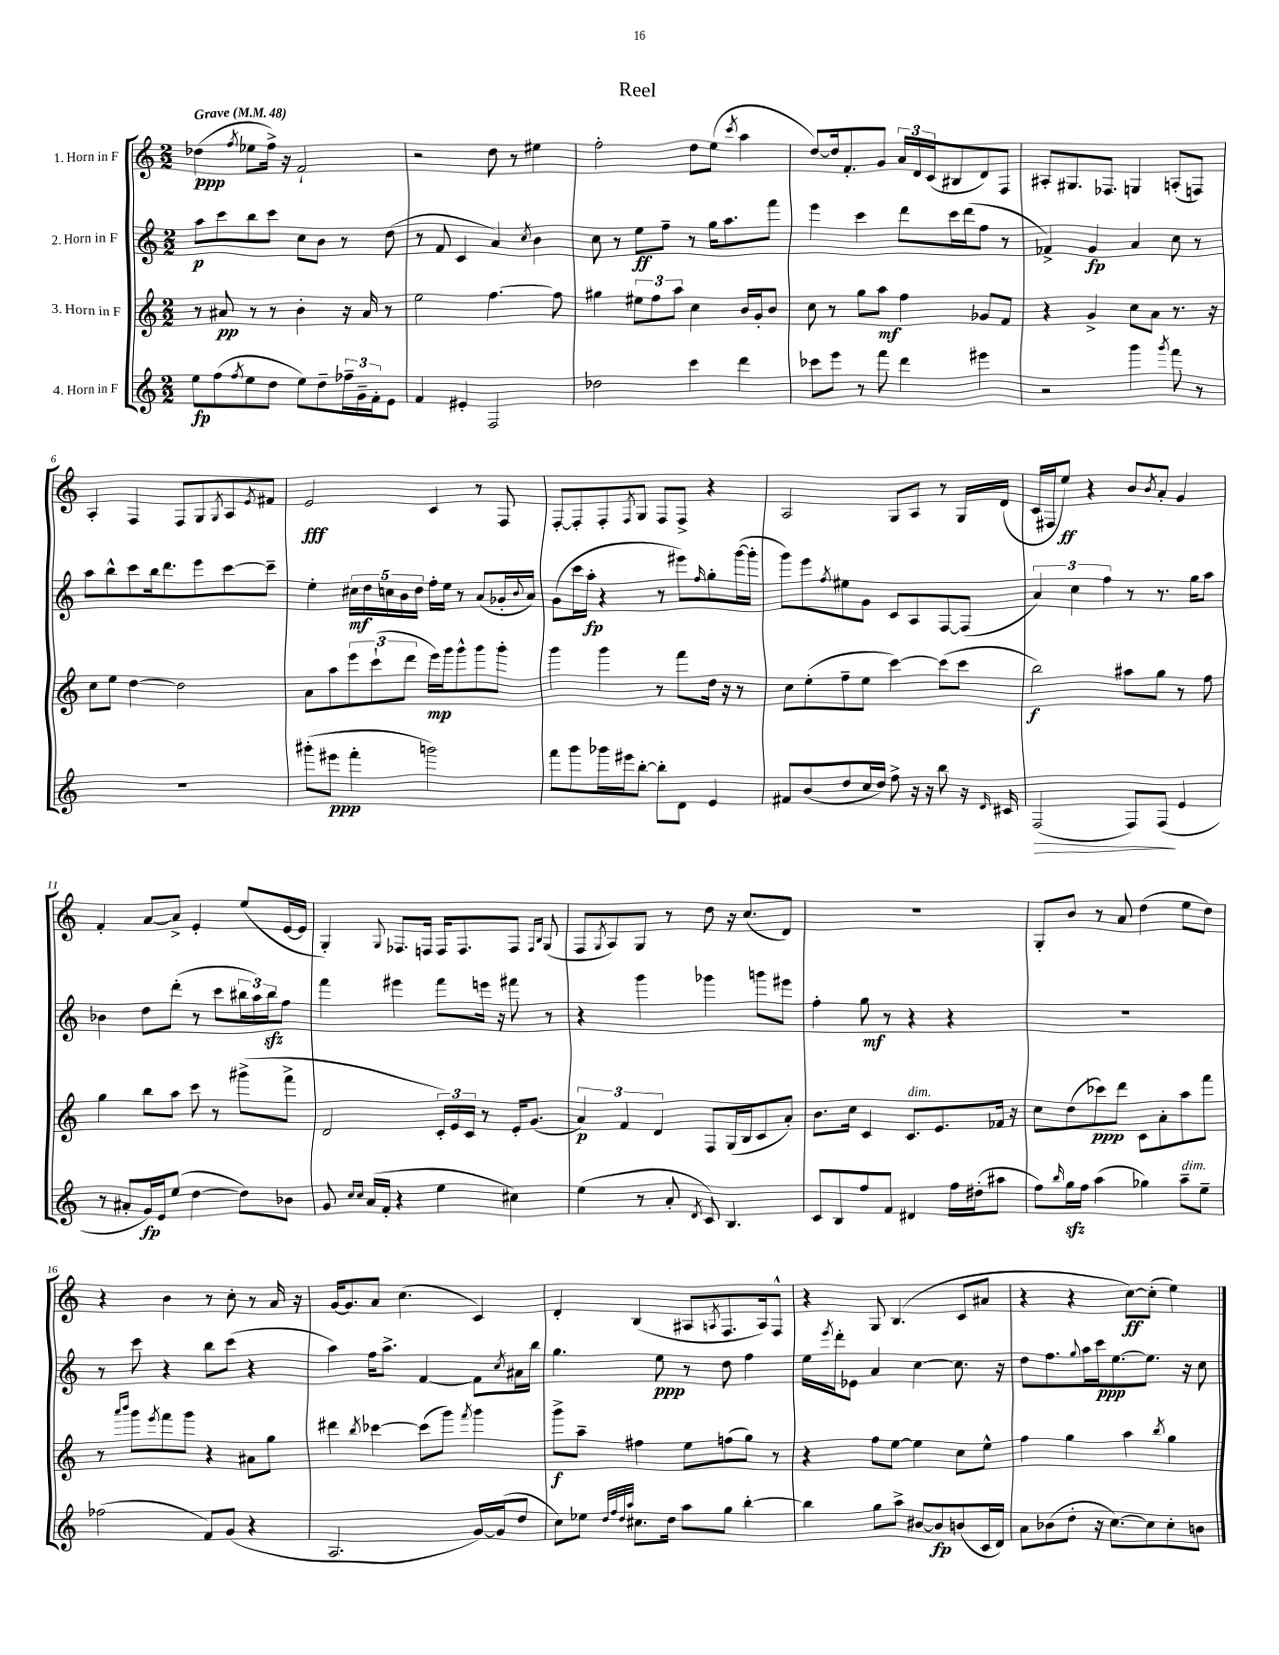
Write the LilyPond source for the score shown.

\header { title = "Reel" }
<<
\new StaffGroup <<
\new Staff = "s0" \with { instrumentName = "1. Horn in F" } {
    \clef treble \key c \major \numericTimeSignature \time 2/2 \tempo "Grave" 4 = 48
    des''4\ppp( \acciaccatura { f''8 } ees''8 f''16->) r16 f'2-! |
    r2 d''8 r8 eis''4 |
    f''2-. d''8 e''8( \acciaccatura { c'''8 } a''4 |
    d''8~) d''16 f'8.-. g'8 \tuplet 3/2 { a'16 d'16 c'16( } bis8 d'8) f8 |
    ais8-. gis8. fes8. g4 a8-.( f8) |
    a4-. f4 f8 g8 \acciaccatura { g8 } a8 \acciaccatura { e'8 } fis'8 |
    e'2\fff c'4 r8 f8 |
    f8~-. f8-. f8-. \acciaccatura { f8 } g8 f8 f8-> r4 |
    a2 g8 a8 r8 g16 d'16( |
    c'16 fis16 e''8\ff) r4 b'8 \acciaccatura { b'8 } a'8-. g'4 |
    f'4-. a'8~ a'8-> e'4-. e''8( e'16~ e'16 |
    g4-.) \appoggiatura { g8 } fes8. f16 f16 f8. f8 \grace { f16 b16 } g8( |
    f8 \acciaccatura { g8 } a8) g8 r8 d''8 r16 c''8.( d'8) |
    R1 |
    g8-. b'8 r8 a'8 d''4( e''8 d''8) |
    r4 b'4 r8 c''8-. r8 a'16 r16 |
    g'16~ g'8. a'8 c''4.( c'4) |
    d'4-. b4( ais8 \acciaccatura { a8 } f8. a16) f8-^ |
    r4 g8 b4.( c'8 ais'8 |
    r4 r4 c''8~\ff) c''8-.( e''4) \bar "|." |
}
\new Staff = "s1" \with { instrumentName = "2. Horn in F" } {
    \clef treble \key c \major \numericTimeSignature \time 2/2
    a''8\p c'''8 b''8 c'''8 c''8 b'8 r8 d''8( |
    r8 f'8 c'4 a'4) \acciaccatura { c''8 } b'4 |
    c''8 r8 e''8\ff f''8-- r8 g''16 a''8. f'''8 |
    e'''4 c'''4 d'''8 c'''16 d'''16( f''8 r8 |
    fes'4->) g'4\fp a'4 c''8 r8 |
    a''8 b''8-^ c'''8 b''16 d'''8. e'''8 c'''8~ c'''8-- |
    e''4-. \tuplet 5/4 { cis''16\mf d''16 c''16 b'16 d''16 } f''16-. e''16 r8 a'8( ges'16-. \appoggiatura { b'8 } a'16) |
    g'8( c'''16 a''16-.\fp r4 r8 eis'''8) \grace { f''16 } g''8-. g'''16~( g'''16-. |
    g'''8) e'''8 \acciaccatura { f''8 } eis''8 g'8 c'8 a8 f8~ f8( |
    \tuplet 3/2 { a'4) c''4 f''4 } r8 r8. g''16 a''8 |
    bes'4 d''8 d'''8-.( r8 c'''8 \tuplet 3/2 { bis''16 a''16) bis''16\sfz } f''8 |
    f'''4 eis'''4 f'''8 e'''16 r16 fis'''8 r8 |
    r4 g'''4 ges'''4 g'''8 eis'''8 |
    f''4-. g''8\mf r8 r4 r4 |
    R1 |
    r8 c'''8 r4 b''8 c'''8( r4 |
    a''4) f''16 a''8.-> f'4~ f'8 \acciaccatura { c''8 } ais'16 b''16 |
    g''4. e''8\ppp r8 d''8 f''4 |
    e''16 \acciaccatura { e'''8 } d'''16-. ees'8 a'4 c''4~ c''8. r16 |
    d''8 f''8. \appoggiatura { g''8 } a''16 c'''16\ppp e''8.~ e''8. r16 c''8 \bar "|." |
}
\new Staff = "s2" \with { instrumentName = "3. Horn in F" } {
    \clef treble \key c \major \numericTimeSignature \time 2/2
    r8 ais'8\pp r8 r8 b'4-. r16 ais'16 r8 |
    e''2 f''4.~ f''8 |
    gis''4 \tuplet 3/2 { eis''8 f''8 a''8 } c''4 b'16 g'16-. b'8 |
    c''8 r8 g''8 a''8\mf f''4 ges'8 f'8 |
    r4 g'4-> c''8 a'8 r8. r16 |
    c''8 e''8 d''4~ d''2 |
    a'8 a''8 \tuplet 3/2 { e'''8 c'''8-!( d'''8 } e'''16\mp) g'''16 g'''8-^ g'''8 g'''8-. |
    g'''4 g'''4 r8 f'''8 d''16 r16 r8 |
    c''8 e''8-.( f''8-- e''8 c'''4~) c'''8( c'''8 |
    b''2\f) ais''8 g''8 r8 f''8 |
    g''4 b''8 a''8 c'''8 r8 gis'''8->( f'''8-> |
    d'2 \tuplet 3/2 { c'16-.) e'16 c'16 } r8 e'16-. g'8.( |
    \tuplet 3/2 { a'4\p) f'4 d'4 } f8 g16( b16 c'8 a'8-.) |
    b'8. c''16 c'4 c'8.^\markup { \italic "dim." } e'8. fes'16 r16 |
    c''8 d''8( ces'''8\ppp) d'''8 c'8 a'8-. a''8 f'''8 |
    r8 \grace { a'''16 b'''16 } g'''8 \acciaccatura { e'''8 } f'''8 g'''8 r4 ais'8 g''8 |
    dis'''4 \acciaccatura { b''8 } ces'''4~ ces'''8( g'''8) \acciaccatura { f'''8 } g'''4 |
    g'''8->\f a''8-- fis''4 e''8 f''8( g''8) r8 |
    r4 f''8 e''8~ e''4 c''8 e''8-^ |
    f''4 g''4 a''4 \acciaccatura { b''8 } g''4 \bar "|." |
}
\new Staff = "s3" \with { instrumentName = "4. Horn in F" } {
    \clef treble \key c \major \numericTimeSignature \time 2/2
    e''8\fp f''8( \acciaccatura { f''8 } e''8 d''8 e''8) d''8-- \tuplet 3/2 { fes''16-- g'16-- f'16-. } e'8 |
    f'4 eis'4-. f2 |
    des''2 c'''4 d'''4 |
    ces'''8 e'''8 r8 f'''8 d'''4 eis'''4 |
    r2 g'''4 \acciaccatura { g'''8 } f'''8 r8 |
    R1 |
    gis'''8-.( eis'''8\ppp f'''4-. g'''2) |
    f'''8 g'''8 ges'''16 eis'''16 b''8~-. b''8-. d'8 e'4 |
    fis'8 b'8( d''8 c''16 d''16) f''8-> r16 r16 b''8 r16 \grace { d'16 } cis'16 |
    f2\>( f8) f8\!( e'4 |
    r8 ais'8-. g'16\fp) e'16 e''8( d''4~ d''8) bes'8 |
    g'8 \grace { c''16 c''16 } a'16( f'16-. r4 e''4 cis''4) |
    e''4( r8 a'8-. \acciaccatura { d'8 } c'8) b4. |
    c'8 b8 f''8 f'8 dis'4 f''16 dis''16-.( ais''8 |
    f''8) \grace { b''16 } g''16\sfz f''16 a''4( ges''4) a''8--^\markup { \italic "dim." } e''8-- |
    fes''2( f'8) g'8( r4 |
    a2. g'16~) g'16( d''8 |
    c''8) ees''8 \grace { d''32 f''32 d''32 a''32 } cis''8. d''16 a''8 g''8 b''4~-. |
    b''4 g''8 a''8-> bis'8~ bis'8\fp b'8( c'16 d'16) |
    a'8 bes'8( d''8-. r16 c''8.~) c''8 c''8-. b'8 \bar "|." |
}
>>
>>
